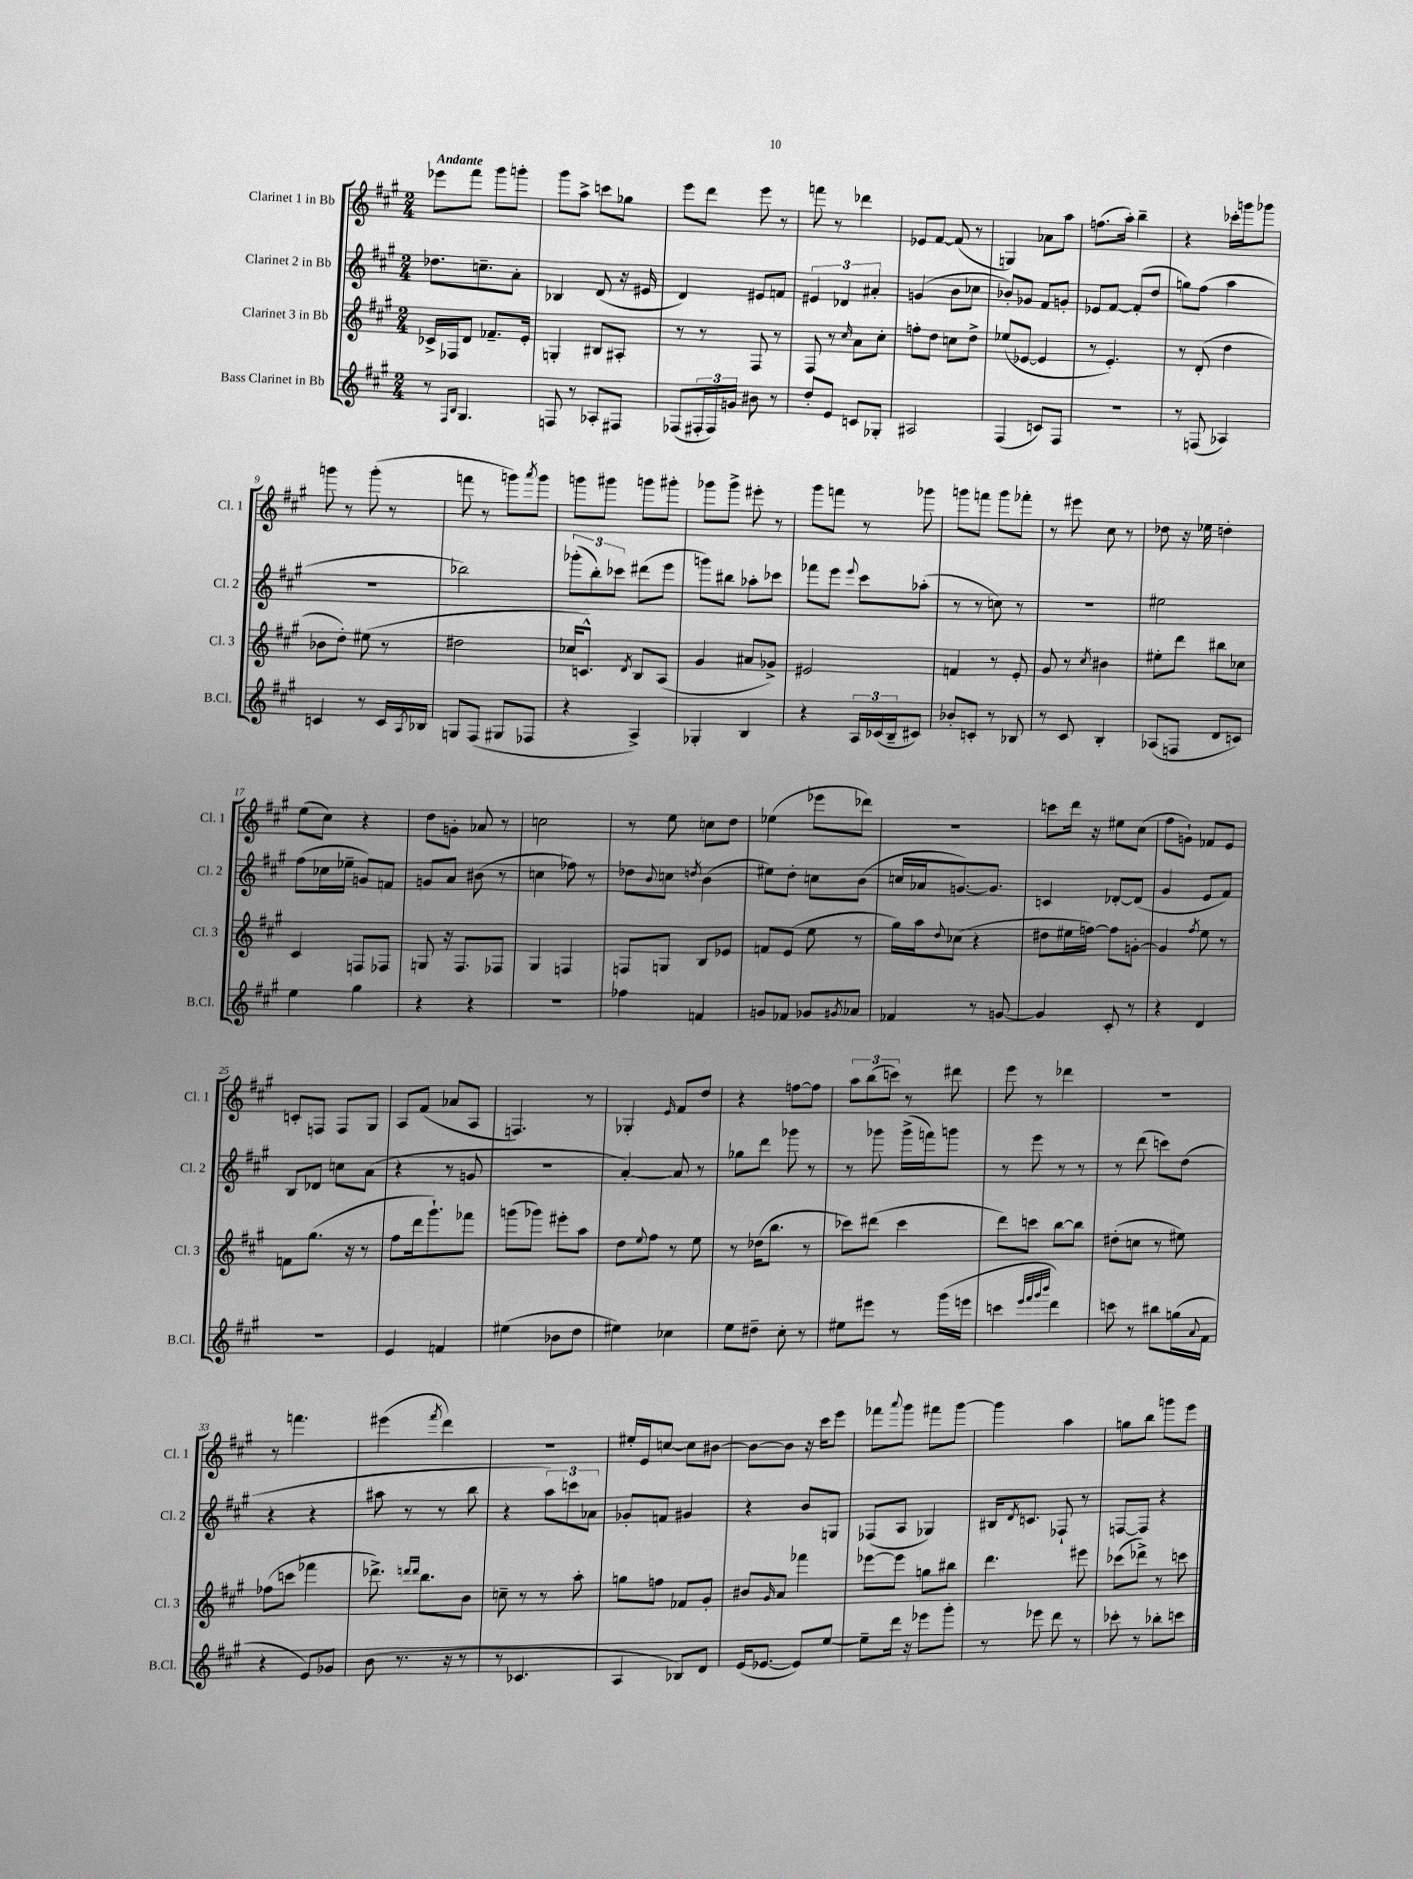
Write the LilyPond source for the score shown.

<<
\new StaffGroup <<
\new Staff = "s0" \with { instrumentName = "Clarinet 1 in Bb" shortInstrumentName = "Cl. 1" } {
    \clef treble \key a \major \numericTimeSignature \time 2/4 \tempo "Andante"
    ees'''8 fis'''8 gis'''8 g'''8-. |
    gis'''8 a''8-> c'''8 ges''8 |
    e'''8 d'''8 e'''8 r8 |
    f'''8 r8 des'''4 |
    ees'8 fis'8~ fis'8( r8 |
    g4) aes'8 a''8 |
    f''8.( a''16-.) b''4-- |
    r4 ces'''16-. g'''16 ges'''8 |
    g'''8 r8 g'''8-.( r8 |
    f'''8 r8 g'''8) \acciaccatura { a'''8 } g'''8 |
    g'''8 gis'''8 g'''8 gis'''8-. |
    ges'''8 ges'''8-> eis'''8-. r8 |
    gis'''8 f'''8 r8 ges'''8 |
    g'''8 f'''8 g'''8 fes'''8-. |
    r8 eis'''8 cis''8 r8 |
    des''8 r16 ees''16 d''4-. |
    e''8( cis''8) r4 |
    d''8 g'8-. aes'8 r8 |
    c''2 |
    r8 e''8 c''8 d''8 |
    ees''4( ees'''8 des'''8) |
    R2 |
    c'''8 d'''16 r16 eis''8 cis''8( |
    fis''8 g'8-!) fes'8 e'8 |
    c'8-. f8 f8 gis8 |
    a8 fis'8( aes'8 a8 |
    f4.) r8 |
    ges4-. \grace { e'16 } fis'8 d''8 |
    r4 f''8~ f''8 |
    \tuplet 3/2 { a''8 b''8( c'''8) } r8 dis'''8 |
    e'''8 r8 des'''4 |
    R2 |
    r8 f'''4. |
    eis'''4( \acciaccatura { fis'''8 } d'''4) |
    R2 |
    eis''16-. e'16 c''8~ c''8 bis'8~ |
    bis'8~ bis'8 r16 cis'''16 e'''8 |
    fes'''8 \appoggiatura { a'''8 } gis'''8 fis'''8 gis'''8~ |
    gis'''4 a''4 |
    g''8 b''8 g'''8 e'''8 \bar "|." |
}
\new Staff = "s1" \with { instrumentName = "Clarinet 2 in Bb" shortInstrumentName = "Cl. 2" } {
    \clef treble \key a \major \numericTimeSignature \time 2/4
    des''8. c''8.-- a'8-. |
    bes4 d'8( r16 eis'16 |
    d'4) eis'8 f'8 |
    \tuplet 3/2 { eis'4 des'4 ais'4-. } |
    g'4( b'8 ces''8 |
    bes'8-.) ges'8 fis'8 g'8-. |
    ees'8 fis'8~ fis'8-.( d''8 |
    g''8) fis''8( a''4 |
    r2 |
    bes''2) |
    \tuplet 3/2 { ges'''8-.( b''8-.) ces'''8 } dis'''8( e'''8 |
    g'''8) bis''8 aes''8-. ces'''8 |
    fes'''8 e'''8 \appoggiatura { e'''8 } cis'''8 aes''8-.( |
    r8 r8 c''8) r8 |
    r2 |
    eis''2 |
    fis''8( ces''16 ees''16-- g'8) f'8 |
    g'8 a'8 bis'8( r8 |
    c''4 fes''8) r8 |
    des''8 \appoggiatura { b'8 } c''8 \acciaccatura { d''8 } b'4( |
    eis''8) d''8-. c''8 b'8( |
    c''16 aes'16 g'8.~) g'8. |
    c'4 des'8~-. des'8( |
    gis'4 e'8 fis'8) |
    b8 des'8 c''8 a'8( |
    r4 r8 g'8 |
    R2 |
    a'4~-.) a'8 r8 |
    ges''8 d'''8 ges'''8 r8 |
    r8 ges'''8 ges'''16->( f'''16) g'''8 |
    r8 e'''8 r8 r8 |
    r8 d'''8( c'''8) d''8( |
    r4 r4 |
    ais''8 r8 r8 b''8 |
    r4 \tuplet 3/2 { a''8) c'''8 aes'8 } |
    ges'8-. f'8 gis'4 |
    r4 b'8 g8 |
    fes8( a8 ges4) |
    bis16 \acciaccatura { d'8 } c'8. fes8-! r8 |
    f8~ f8 r4 \bar "|." |
}
\new Staff = "s2" \with { instrumentName = "Clarinet 3 in Bb" shortInstrumentName = "Cl. 3" } {
    \clef treble \key a \major \numericTimeSignature \time 2/4
    ces'16-> fes16 d'8 fes'8.-- e'16-. |
    g4-. bis8 ais8-. |
    r8 r8 fis8 r8 |
    fis8 r8 \grace { cis''16 } a'8 cis''8-. |
    f''8-. d''8 c''8 d''8-> |
    ees''8( ees'8~ ees'4 |
    r8 e'4.-.) |
    r8 d'8-.( d''4 |
    bes'8 d''8-.) eis''8( r8 |
    dis''2 |
    ces''16 c'8.-^) \acciaccatura { d'8 } b8 a8( |
    gis'4 ais'8 ges'8->) |
    eis'2 |
    f'4 r8 e'8-. |
    gis'8 r8 \acciaccatura { cis''8 } bis'4 |
    eis''8-. d'''8 bis''8 ces''8 |
    cis'4 f8 fes8 |
    g8 r16 fis8. fes8 |
    gis4 f4 |
    f8 g8 b8 ees'8 |
    f'8 e'8( e''8 r8 |
    gis''16) a''16 \appoggiatura { d''8 } ces''8( r4 |
    dis''8 eis''16 f''16~) f''8 g'8~-. |
    g'4 \acciaccatura { fis''8 } e''8 r8 |
    f'8 gis''8.( r16 r8 |
    fis''8 d'''16 gis'''8.-!) fes'''8 |
    g'''8( ges'''8) eis'''8-. a''8 |
    d''8 \appoggiatura { e''8 } fis''8 r8 e''8 |
    r8 des''16( b''8. r8 |
    ces'''8) dis'''8( ces'''4 |
    d'''8) c'''8 b''8~ b''8 |
    dis''8-.( c''8 r8 eis''8) |
    fes''8( c'''8 fes'''4 |
    des'''8.->) \grace { d'''16 d'''16 } b''8. b'8 |
    c''8-- r8 r8 a''8-. |
    g''8 f''8 fes'8 gis'8-. |
    bis'8 \grace { gis'16 } a'8 fes'''4 |
    ees'''8~ ees'''8 g''8 bis''8 |
    d'''4. eis'''8 |
    ces'''8( des'''8->) r8 c'''8 \bar "|." |
}
\new Staff = "s3" \with { instrumentName = "Bass Clarinet in Bb" shortInstrumentName = "B.Cl." } {
    \clef treble \key a \major \numericTimeSignature \time 2/4
    r8 \grace { fis16 b16 } gis4. |
    f8 r8 aes8-. fis8 |
    fes8( \tuplet 3/2 { fis16-. fis16) g'16 } bis'8 r8 |
    d''8-. e'8 c'8 ges8-. |
    ais2 |
    fis4( c'8) fis8 |
    R2 |
    r8 f8( aes4) |
    c'4 r8 c'16 \acciaccatura { a8 } bes16 |
    g8 fis8( gis8 fes8 |
    r4 a4->) |
    ges4-. b4 |
    r4 \tuplet 3/2 { a16 ces'16( b16-- } cis'8) |
    bes'8-. c'8-. r8 bes8 |
    r8 cis'8 b4-. |
    aes8( f8 d'8 c'8) |
    e''4 gis''4 |
    r4 r4 |
    R2 |
    fes''4 f'4 |
    g'8 fes'8 ges'8 \acciaccatura { gis'8 } aes'8 |
    fes'4 r8 g'8~ |
    g'4 cis'8-. r8 |
    r4 d'4 |
    r2 |
    e'4 f'4 |
    eis''4( bes'8 d''8 |
    eis''4) ces''4 |
    e''8 dis''8-- cis''8-. r8 |
    eis''8 eis'''8 r8 gis'''16( e'''16 |
    c'''4 \grace { e'''32 fis'''32 gis'''32 b'''32 } d'''4) |
    c'''8 r8 bis''8 g''16( \appoggiatura { a'8 } fis'16 |
    r4 e'8) ges'8 |
    b'8( r8. r16 r8 |
    r8 ces'4. |
    a4 bes8) d'8 |
    e'16( ees'8.~ ees'8) e''8~ |
    e''8-- d'''16 r16 ees'''8 gis'''8-. |
    r8 ees'''8 d'''8 r8 |
    ces'''8-. r8 bes''8-. c'''8 \bar "|." |
}
>>
>>
